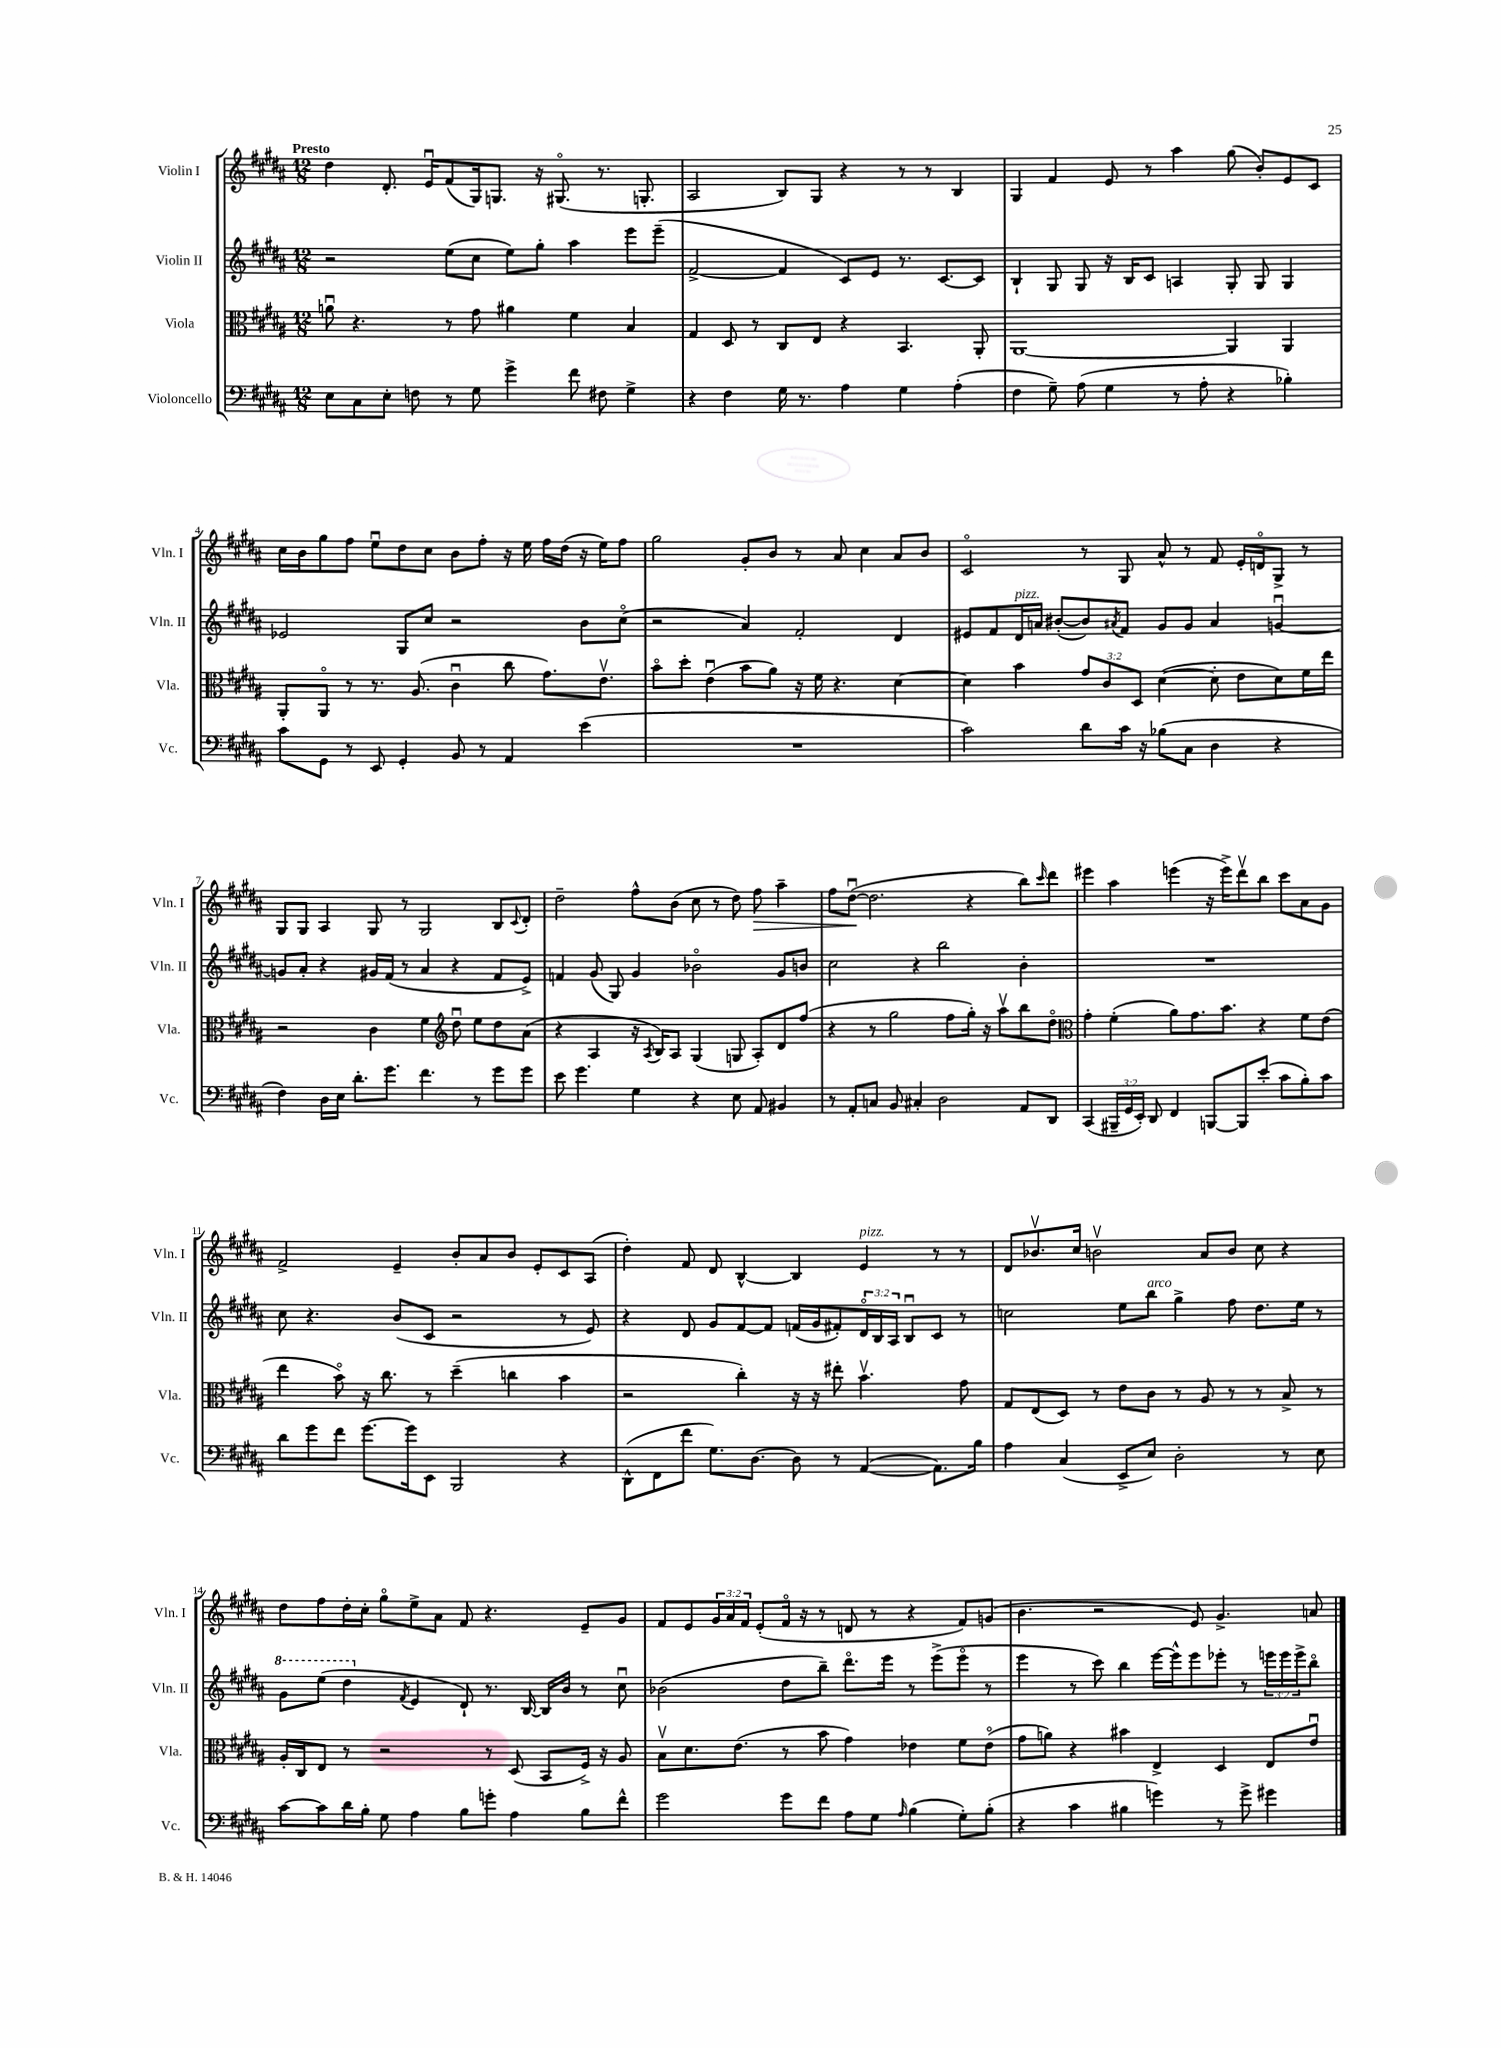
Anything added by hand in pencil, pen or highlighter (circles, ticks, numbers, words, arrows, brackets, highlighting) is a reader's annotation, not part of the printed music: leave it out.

**kern	**kern	**kern	**kern
*staff4	*staff3	*staff2	*staff1
*clefF4	*clefC3	*clefG2	*clefG2
*k[f#c#g#d#a#]	*k[f#c#g#d#a#]	*k[f#c#g#d#a#]	*k[f#c#g#d#a#]
*M12/8	*M12/8	*M12/8	*M12/8
8E\L	8au\	2r	4dd#\
8C#\	4.r	.	.
8E'\J	.	.	8.d#'/
8F\	.	.	.
.	.	.	16eu/LK
8r	8r	(8ee\L	(8f#/
8G#\	8g#\	8cc#\J	16G#/k)
.	.	.	8.G/J
4g#^\	4a#\	8ee\L)	.
.	.	8gg#'\J	16r
.	.	.	(8.G#o/
8f#\	4f#\	4aa#\	.
8F#\	.	.	8.r
4G#^\	4B/	8eee\L	.
.	.	.	8.G'/
.	.	(8eee~\J	.
=	=	=	=
4r	4G#/	[2f#^/	2A#/
4F#\	8D#/	.	.
.	8r	.	.
16G#\	8C#/L	4f#/]	8B/L)
8.r	.	.	.
.	8E/J	.	8G#/J
4A#\	4r	8c#/L)	4r
.	.	8e/J	.
4G#\	4.BB/	8.r	8r
.	.	.	8r
.	.	[8.c#/L	.
(4A#'\	.	.	4B/
.	8AA#'/	8c#/]J	.
=	=	=	=
4F#\	[1AA#	4B`/	4G#/
8G#~\)	.	8G#/	4f#/
(8A#\	.	8G#/	.
4G#\	.	16r	8e/
.	.	16B/LK	.
.	.	8c#/J	8r
8r	.	4A/	4aa#\
8A#'\	.	.	.
4r	4AA#/]	8G#'/	(8gg#\
.	.	8G#/	8b'/L)
4B-'\)	4AA#/	4G#/	8e/
.	.	.	8c#/J
=	=	=	=
8c#\L	8AA#'/L	2e-/	16cc#\LL
.	.	.	16b\J
8GG#\J	8AA#o/J	.	8gg#\
8r	8r	.	8ff#\J
8EE/	8.r	.	8eeu\L
4GG#'/	.	8G#/L	8dd#\
.	(8.A#/	.	.
.	.	8cc#/J	8cc#\J
8BB/	4c#u\	2r	8b\L
8r	.	.	8ff#'\J
4AA#/	8cc#\	.	16r
.	.	.	16ee\
.	8.g#\L)	.	16ff#\LL
.	.	.	(16dd#\JJ
(4e\	.	8b\L	16r
.	8.ev\J	.	16ee\LK)
.	.	(8cc#o\J	8ff#\J
=	=	=	=
1.r	8bo\L	2r	2gg#\
.	8dd#'\J	.	.
.	(4eu\	.	.
.	8b\L	4a#/)	8g#'/L
.	8a#\J)	.	8b/J
.	16r	2f#'/	8r
.	16f#\	.	.
.	4.r	.	8a#/
.	.	.	4cc#\
.	[4d#\	4d#/	8a#/L
.	.	.	8b/J
=	=	=	=
2c#\)	4d#\]	8e#/L	2c#o/
.	.	8f#/	.
.	4b\	16d#/L	.
.	.	16a/JJ	.
.	.	([8b#'/L	.
8d#\L	12g#/L	8b#/])	8r
.	12c#/	.	.
.	.	8qa#/	.
16c#\Jk	.	8f#/J	8G#/
.	12D#/J	.	.
16r	.	.	.
(8B-\L	([4d#\	8g#/L	8a#^^/
8C#\J	.	8g#/J	8r
4D#\	8d#'\]	4a#/	8f#/
.	8e\L	.	16e'/LL
.	.	.	16do/J
4r	8d#\)	[4gu/	8G#^/J
.	16f#\L	.	8r
.	16ee\JJ	.	.
=	=	=	=
4F#\)	2r	8g/]L	8G#/L
.	.	8a#'/J	8G#/J
16D#\LL	.	4r	4A#/
16E\JJ	.	.	.
8.d#'\L	.	.	.
.	4c#\	16g#/LL	8G#/
8.g#\J	.	(16f#/JJ	.
.	.	8r	8r
4.f#\	4f#\	4a#/	2G#/
*	*clefG2	*	*
.	8dd#u\	4r	.
8r	8ee\L	.	.
8g#\L	8dd#\	8f#/L	8B/L
.	.	.	8qqc#/
8g#\J	(8a#\J	8e^/J)	8d#'/J
=	=	=	=
8e\	4r	4f/	2dd#~\
4.g#\	.	.	.
.	4A#/	(8g#/	.
.	.	8G#/)	.
4G#\	16r	4g#/	8ff#^^\L
.	8qA#/	.	.
.	16B/LK)	.	.
.	8A#/J	.	(8b\J
4r	(4G#/	2b-o\	8cc#\
.	.	.	8r
8E\	8G/	.	8dd#\)
8AA#/	8A#'/L)	.	8ff#\
4BB#/	8d#/	8g#/L	4aa#~\
.	(8ff#/J	8b/J	.
=	=	=	=
8r	4r	2cc#\	8ff#\L
8AA#'/L	.	.	([8dd#u\J
8C/J	8r	.	2.dd#\]
8BB/	2gg#\	.	.
4C#'/	.	4r	.
2D#\	.	2bb\	.
.	8ff#\L	.	.
.	16gg#'\Jk)	.	4r
.	16r	.	.
.	8aa#v\L	.	.
8AA#/L	8bb\	4b'\	8bb\L)
.	.	.	16qqccc#/
8DD#/J	8dd#o\J	.	8ddd#\J
=	=	=	=
*	*clefC3	*	*
(4CC#/	4g#'\	1.r	4eee#\
24BBB#~/LL	(4f#'\	.	4aa#\
24GG#/	.	.	.
24EE'/JJ)	.	.	.
8DD#/	.	.	.
4FF#/	8a#\L)	.	(4eee\
.	8.g#\	.	.
[8BBB/L	.	.	16r
.	8.b\J	.	16eee^\LK)
8BBB/]	.	.	8ddd#v\
(8e'/J	4r	.	8bb\J
8c#\L	.	.	8ccc#\L
8B'\)	8f#\L	.	8a#\
8c#\J	(8e\J	.	8g#\J
=	=	=	=
8d#\L	4ee\	8cc#\	2f#^/
8g#\	.	4.r	.
8f#\J	8bo\)	.	.
[8.g#\L	16r	.	.
.	8.cc#\	.	.
.	.	(8b/L	4e~/
16g#\]k	.	.	.
8EE\J	8r	8c#/J	.
2BBB/	(4dd#~\	2r	8b'/L
.	.	.	8a#/
.	4cc\	.	8b/J
.	.	.	8e'/L
4r	4b\	8r	8c#/
.	.	8e/)	(8A#/J
=	=	=	=
(8DD#^^\L	2r	4r	4dd#'\)
8FF#\	.	.	.
8f#\J	.	8d#/	8f#/
8.G#\L)	.	8g#/L	8d#/
.	4cc#'\)	[8f#/	[4B^^/
[8.D#\J	.	.	.
.	.	8f#/]J	.
8D#\]	16r	(16f/LL	4B/]
.	16r	16g#/J	.
8r	8ee#'\	8f#'/)	.
([4AA#/	4.bv\	24d#o/L	4e/
.	.	24B/	.
.	.	24A#/JJ	.
.	.	8Bu/L	.
8.AA#\]L)	.	8c#/J	8r
.	8g#\	8r	8r
16B\Jk	.	.	.
=	=	=	=
4A#\	8G#/L	2cc\	8d#/L
.	(8E/	.	8.b-v/
(4C#/	8D#/J)	.	.
.	.	.	16cc#/Jk
.	8r	.	2bv\
8EE^/L	8e\L	8ee\L	.
8E/J)	8c#\J	8bb\J	.
2D#'\	8r	4gg#^\	.
.	8A#/	.	8a#/L
.	8r	8ff#\	8b/J
.	8r	8.dd#\L	8cc#\
8r	8B^/	.	4r
.	.	16ee\Jk	.
8E\	8r	8r	.
=	=	=	=
[8c#\L	16A#'/LL	8gg#\L	8dd#\L
.	16C#/J	.	.
8c#\]	8E/J	(8eee\J	8ff#\
16d#\L	8r	4ddd#\	16dd#'\L
16B'\JJ	.	.	16cc#'\JJ
8G#\	2r	.	8gg#o\L
.	.	8qf#/	.
4A#\	.	4e/	8ee^\
.	.	.	8a#\J
8B\L	.	8d#`/)	8f#/
8g'\J	8r	8.r	4.r
4A#\	(8D#/	.	.
.	.	[16B/	.
.	8BB/L	16B/]LL	.
.	.	16b/JJ	.
8B\L	16F#^/Jk)	8r	8e~/L
.	16r	.	.
8f#^^\J	8A#/	8cc#u\	8g#/J
=	=	=	=
2g#\	8Bv\L	(2b-\	8f#/L
.	8.d#\	.	8e/
.	.	.	24g#/L
.	.	.	24a#/
.	(8.e\J	.	.
.	.	.	24f#/JJ
.	.	.	(8e'/L
8g#\L	8r	8dd#\L	16f#o/Jk
.	.	.	16r
8f#\J	8b\	8bb~\J)	8r
8A#\L	4g#\)	8.ddd#o\L	8d/
8G#\J	.	.	8r
.	.	16eee\Jk	.
16qqA#/	.	.	.
(4B\	4e-\	8r	4r
.	.	(8eee^\L	.
8G#'\L)	8f#\L	8eeeo\J	8f#/L)
(8B'\J	(8e-o\J	8r	(8g/J
=	=	=	=
4r	8g#\L	4eee\	4.b\
.	8a\J)	.	.
4c#\	4r	8r	.
.	.	8ccc#\)	2r
4B#\	4b#\	4bb\	.
4g\)	4E^/	[16eee\LL	.
.	.	16eee^^\]J	.
.	.	8eee\	8e/)
8r	4D#/	8eee-'\J	4.g#^/
8g^\	.	8r	.
4g#\	8E/L	24eee\LL	.
.	.	24eee\	.
.	.	24eee^\J	.
.	8eu/J	8bbo\J	8a/
==	==	==	==
*-	*-	*-	*-
